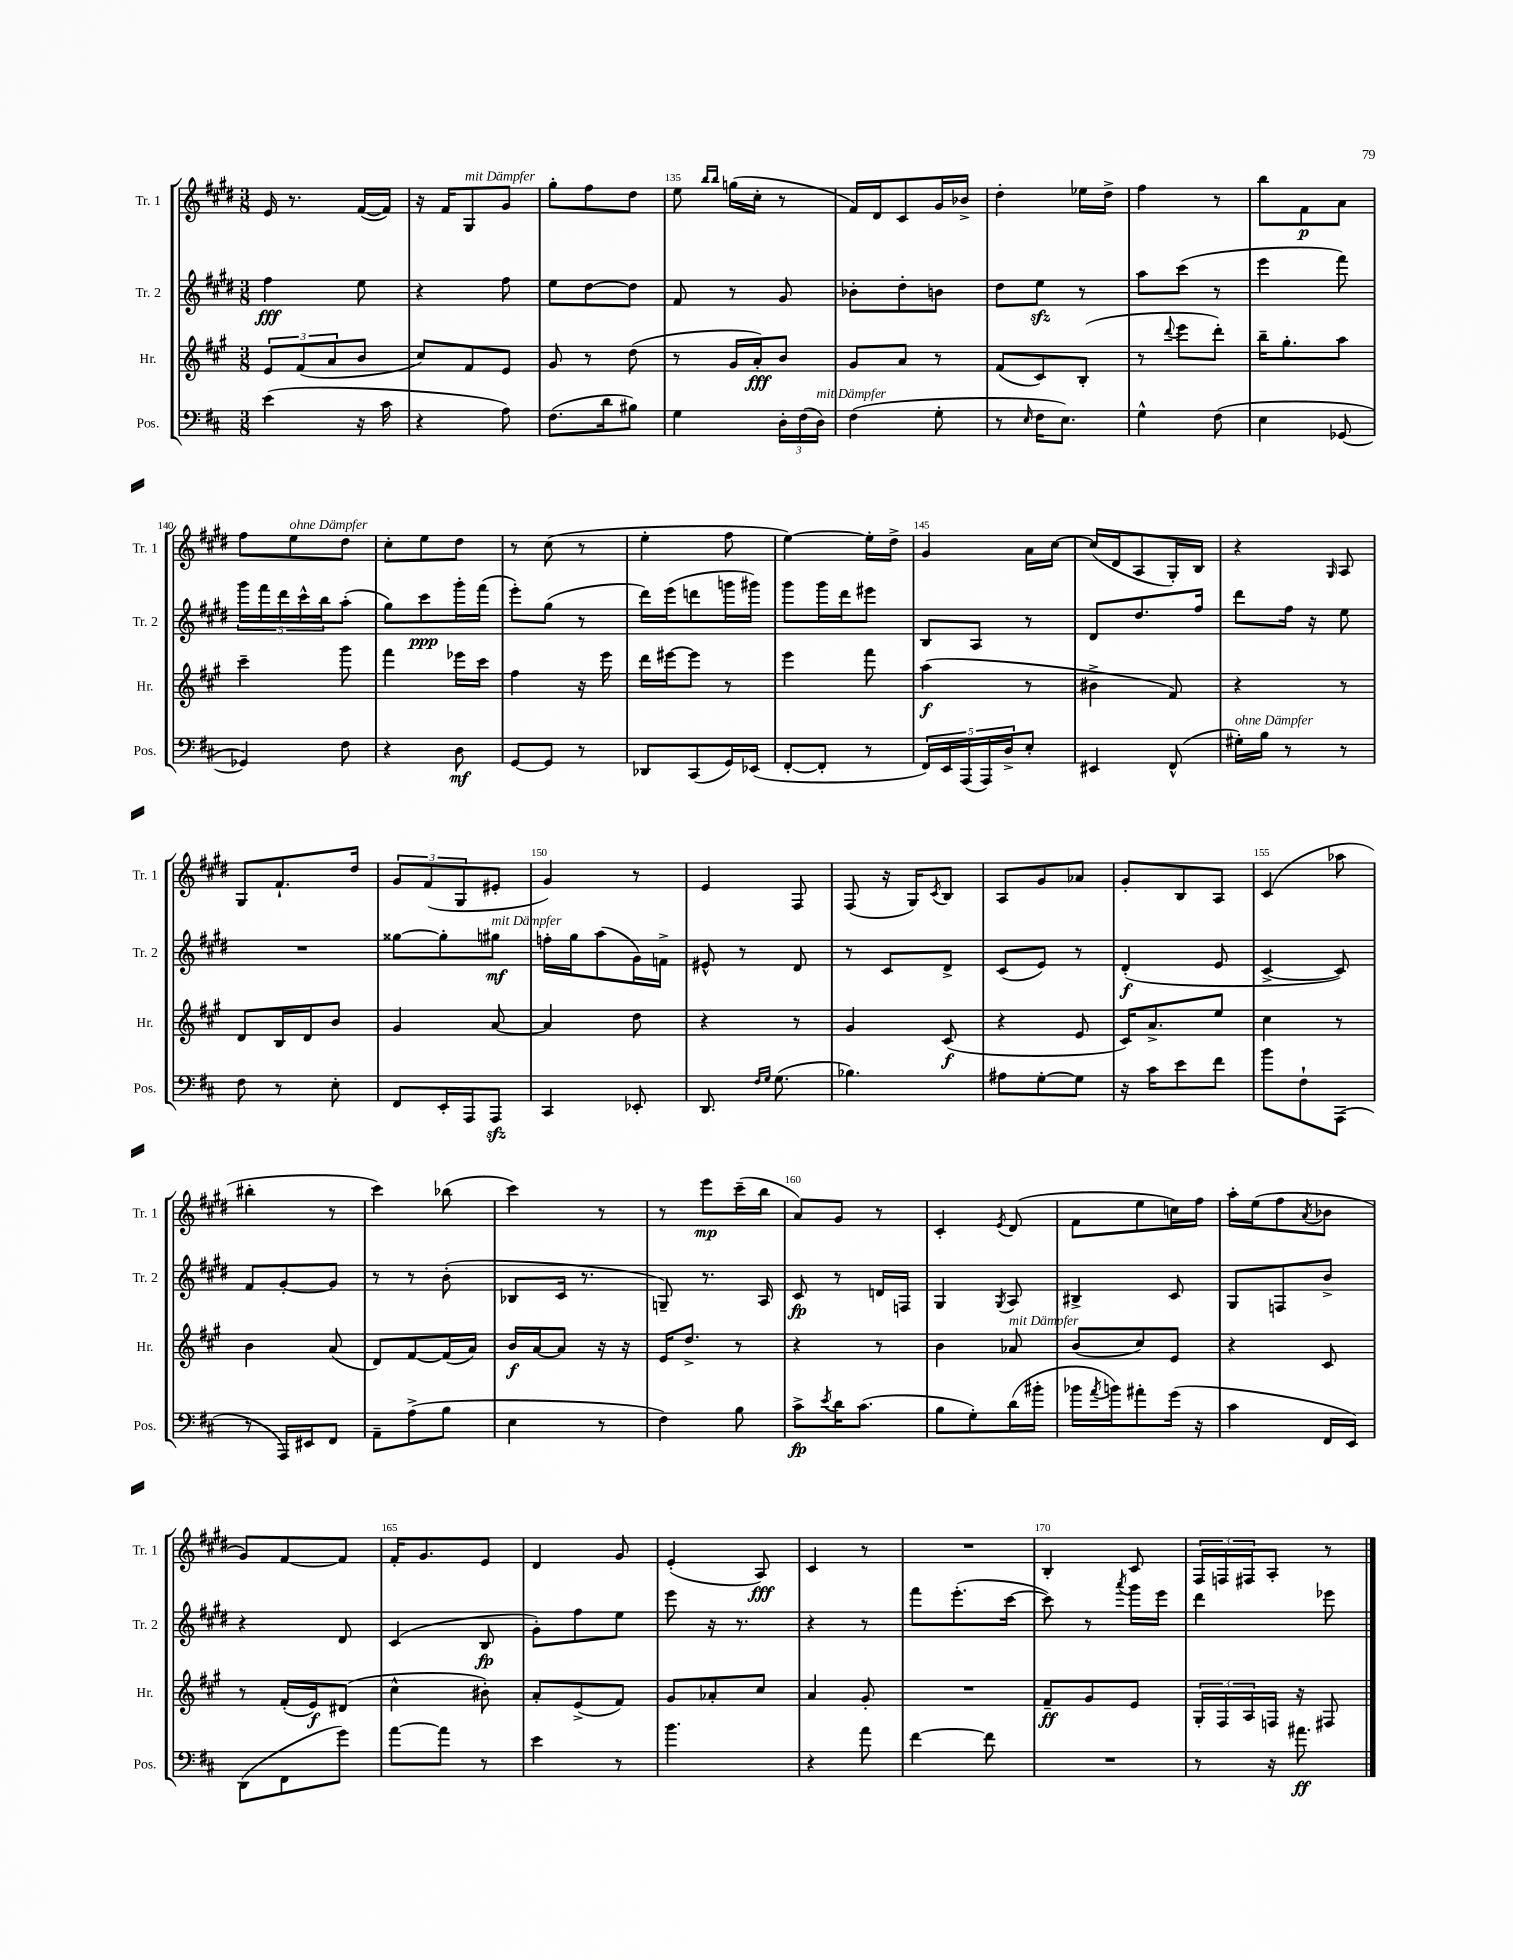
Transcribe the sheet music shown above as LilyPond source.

<<
\new StaffGroup <<
\new Staff = "s0" \with { instrumentName = "Tr. 1" shortInstrumentName = "Tr. 1" } {
    \clef treble \key e \major \numericTimeSignature \time 3/8
    e'16 r8. fis'16~( fis'16) |
    r16 fis'16 gis8^\markup { \italic "mit Dämpfer" } gis'8 |
    gis''8-. fis''8 dis''8 |
    e''8 \grace { b''16 b''16 } g''16( cis''16-. r8 |
    fis'16) dis'16 cis'8 gis'16 bes'16-> |
    dis''4-. ees''16 dis''16-> |
    fis''4 r8 |
    b''8 fis'8\p a'8 |
    fis''8 e''8^\markup { \italic "ohne Dämpfer" } dis''8 |
    cis''8-. e''8 dis''8 |
    r8 cis''8( r8 |
    e''4-. fis''8 |
    e''4~) e''16-. dis''16-> |
    gis'4 a'16 cis''16~ |
    cis''16( dis'16 a8 gis16-.) b16 |
    r4 \grace { gis16 } a8 |
    gis8 fis'8.-! dis''16 |
    \tuplet 3/2 { gis'8 fis'8( gis8 } eis'8-. |
    gis'4) r8 |
    e'4 fis8 |
    fis8( r16 gis16) \acciaccatura { cis'8 } b8 |
    a8 gis'8 aes'8 |
    gis'8-. b8 a8 |
    cis'4( aes''8 |
    bis''4-. r8 |
    cis'''4) bes''8( |
    cis'''4) r8 |
    r8 e'''8\mp cis'''16--( b''16 |
    a'8) gis'8 r8 |
    cis'4-. \acciaccatura { e'8 } dis'8( |
    fis'8 e''8 c''16) fis''16 |
    a''16-. e''16( fis''8 \acciaccatura { a'8 } bes'8 |
    gis'8) fis'8~ fis'8 |
    fis'16-. gis'8. e'8 |
    dis'4 gis'8 |
    e'4-.( a8\fff) |
    cis'4 r8 |
    R4. |
    b4-. cis'8 |
    \tuplet 3/2 { fis16 f16 fis16 } a8-. r8 \bar "|." |
}
\new Staff = "s1" \with { instrumentName = "Tr. 2" shortInstrumentName = "Tr. 2" } {
    \clef treble \key e \major \numericTimeSignature \time 3/8
    fis''4\fff e''8 |
    r4 fis''8 |
    e''8 dis''8~ dis''8 |
    fis'8 r8 gis'8 |
    bes'8-. dis''8-. b'8 |
    dis''8 e''8\sfz r8 |
    a''8 cis'''8( r8 |
    e'''4 fis'''8) |
    \tuplet 5/4 { gis'''16 fis'''16 dis'''16 cis'''16-^ b''16 } a''8-.( |
    gis''8) cis'''8\ppp gis'''16-. fis'''16( |
    e'''8-.) gis''8( r8 |
    dis'''16) e'''16( d'''8 g'''16 gis'''16) |
    gis'''8 gis'''16 dis'''16 eis'''8 |
    b8 a8 r8 |
    dis'8 dis''8. fis''16 |
    dis'''8 fis''16 r16 e''8 |
    R4. |
    gisis''8~ gisis''8-. gis''8\mf^\markup { \italic "mit Dämpfer" } |
    f''16-. gis''16 a''8( gis'16) f'16-> |
    eis'8-^ r8 dis'8 |
    r8 cis'8 dis'8-> |
    cis'8( e'8) r8 |
    dis'4-.\f( e'8 |
    cis'4~-> cis'8) |
    fis'8 gis'8~-. gis'8 |
    r8 r8 b'8-.( |
    bes8 cis'16 r8. |
    g8--) r8. a16 |
    cis'8\fp r8 d'16 f16 |
    gis4 \acciaccatura { gis8 } a8 |
    bis4-> cis'8 |
    gis8 f8 b'8-> |
    r4 dis'8 |
    cis'4( b8\fp |
    gis'8-.) fis''8 e''8 |
    e'''8 r16 r8. |
    r4 r8 |
    fis'''8 e'''8.-.( cis'''16~ |
    cis'''8) r8 \acciaccatura { a'''8 } gis'''16 e'''16 |
    dis'''4 ees'''8 \bar "|." |
}
\new Staff = "s2" \with { instrumentName = "Hr." shortInstrumentName = "Hr." } {
    \clef treble \key a \major \numericTimeSignature \time 3/8
    \tuplet 3/2 { e'8 fis'8( a'8 } b'8 |
    cis''8) fis'8 e'8 |
    gis'8 r8 d''8( |
    r8 gis'16 a'16-.\fff) b'8 |
    gis'8 a'8 r8 |
    fis'8( cis'8) b8-.( |
    r8 \appoggiatura { d'''8 } e'''8 d'''8-.) |
    b''16-- gis''8.-. a''8 |
    cis'''4-- gis'''8 |
    fis'''4 ees'''16 cis'''16 |
    fis''4 r16 e'''16 |
    d'''16 eis'''16~ eis'''8 r8 |
    e'''4 fis'''8 |
    a''4\f( r8 |
    bis'4-> fis'8) |
    r4 r8 |
    d'8 b16 d'16 b'8 |
    gis'4 a'8~ |
    a'4 d''8 |
    r4 r8 |
    gis'4 cis'8\f( |
    r4 e'8 |
    cis'16) a'8.-> e''8 |
    cis''4 r8 |
    b'4 a'8( |
    d'8) fis'8~ fis'16( a'16) |
    b'16\f a'16~ a'8 r16 r16 |
    e'16 d''8.-> r8 |
    r4 r8 |
    b'4 aes'8^\markup { \italic "mit Dämpfer" } |
    b'8( cis''8) e'8 |
    r4 cis'8 |
    r8 fis'16-.( e'16\f) dis'8( |
    cis''4-^ bis'8-.) |
    a'8-. e'8->( fis'8) |
    gis'8 aes'8-. cis''8 |
    a'4 gis'8-. |
    R4. |
    fis'8--\ff gis'8 e'8 |
    \tuplet 3/2 { gis16-. fis16 a16 } f16 r16 fis8 \bar "|." |
}
\new Staff = "s3" \with { instrumentName = "Pos." shortInstrumentName = "Pos." } {
    \clef bass \key d \major \numericTimeSignature \time 3/8
    e'4( r16 cis'16 |
    r4 a8) |
    fis8.( d'16 bis8) |
    g4 \tuplet 3/2 { d16-. fis16( d16^\markup { \italic "mit Dämpfer" }) } |
    fis4( g8-. |
    r8 \grace { e16 } fis16 e8.) |
    g4-^ fis8( |
    e4 ges,8~ |
    ges,4) fis8 |
    r4 d8\mf |
    g,8~ g,8 r8 |
    des,8 cis,8( g,16) ees,16( |
    fis,8~-. fis,8-. r8 |
    \tuplet 5/4 { fis,16) e,16 a,,16( a,,16) d16-> } e8-. |
    eis,4 fis,8-^( |
    gis16-.^\markup { \italic "ohne Dämpfer" }) b16 r8 r8 |
    fis8 r8 e8-. |
    fis,8 e,16-. a,,16 a,,8\sfz |
    cis,4 ees,8-. |
    d,8. \grace { fis16 g16 } g8.( |
    bes4.) |
    ais8 g8~-. g8 |
    r16 cis'16 e'8 fis'8 |
    b'8 fis8-! a,,8( |
    r8 a,,16) eis,16 fis,8 |
    a,8-- a8->( b8 |
    e4 r8 |
    fis4) b8 |
    cis'8->\fp \acciaccatura { e'8 } d'16 cis'8.( |
    b8 g8-.) d'16( bis'16-. |
    bes'16 \acciaccatura { a'8 } b'16) ais'8-. g'16( r16 |
    cis'4 fis,16 e,16) |
    d,8( fis,8 g'8) |
    a'8~ a'8 r8 |
    e'4 r8 |
    b'4. |
    r4 a'8 |
    fis'4~ fis'8 |
    R4. |
    r8 r16 ais'8.\ff \bar "|." |
}
>>
>>
\layout { \context { \Score currentBarNumber = #132 \override BarNumber.break-visibility = ##(#f #t #t) barNumberVisibility = #(every-nth-bar-number-visible 5) } }
